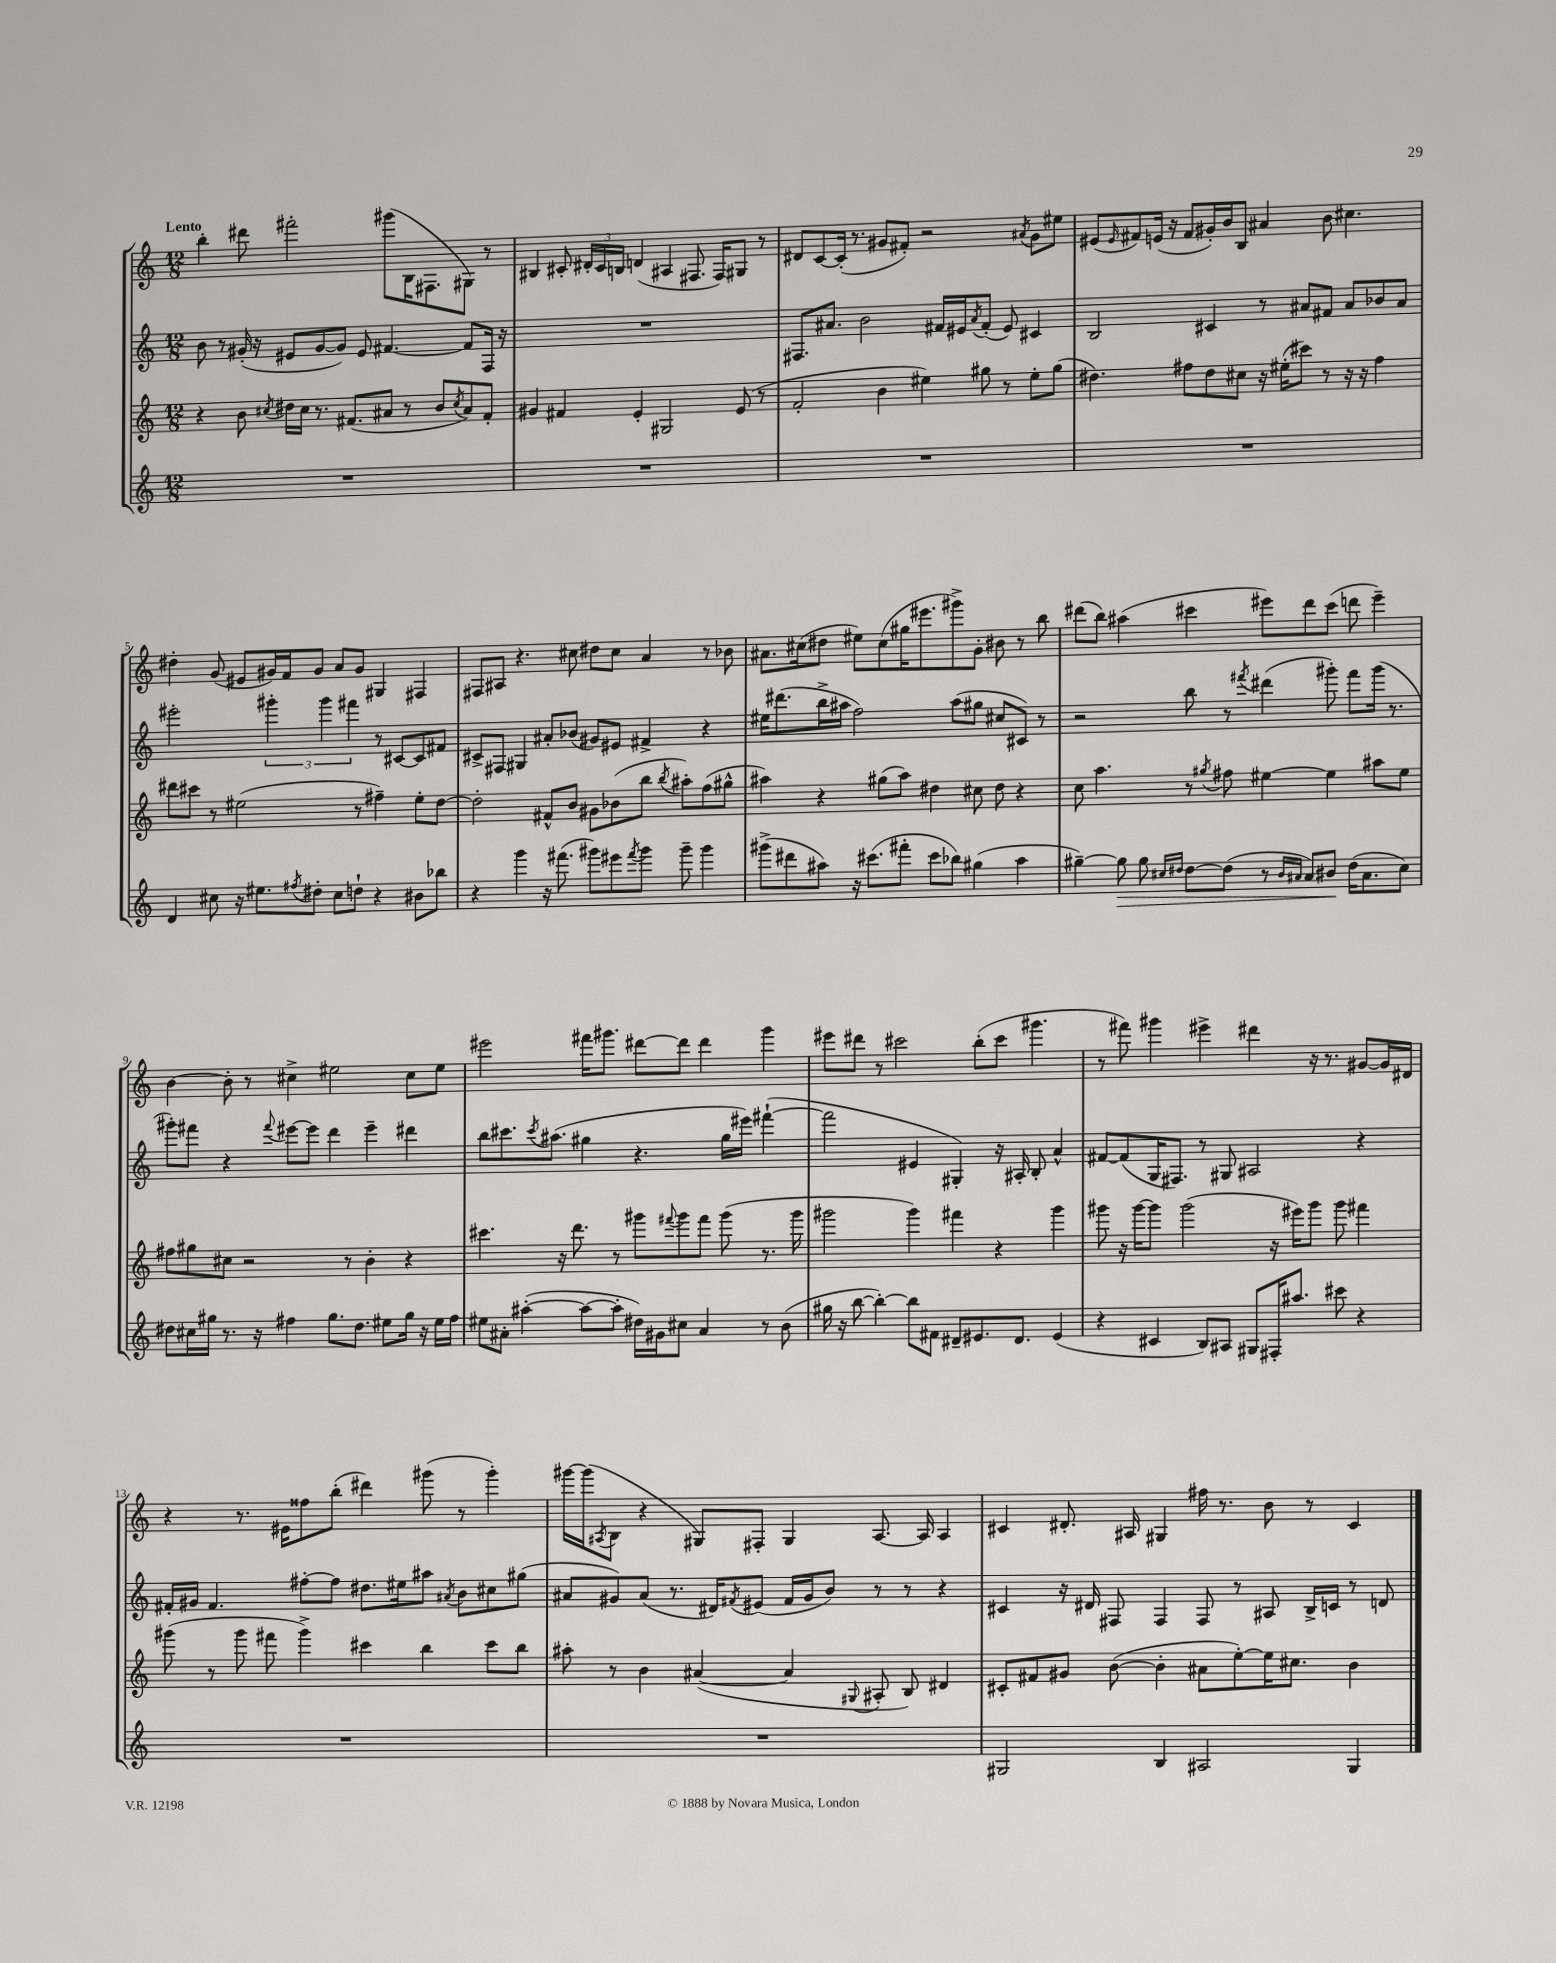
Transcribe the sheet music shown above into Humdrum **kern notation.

**kern	**kern	**kern	**kern
*staff4	*staff3	*staff2	*staff1
*clefG2	*clefG2	*clefG2	*clefG2
*k[]	*k[]	*k[]	*k[]
*M12/8	*M12/8	*M12/8	*M12/8
1.r	4r	8b	4bb'
.	.	8r	.
.	8b	(16g#'	8ddd#
.	.	16r	.
.	8qcc#	.	.
.	16dd#	8e#	2fff#'
.	16cc#	.	.
.	8.r	[8g#	.
.	.	8g#])	.
.	(8.f#	.	.
.	.	8e#	.
.	8a#	[4.f#	(8ggg#
.	8r	.	16B
.	.	.	8.F#
.	8b	.	.
.	8qcc#	.	.
.	8a#)	8f#]	8G#)
.	8f#'	16F	8r
.	.	16r	.
=	=	=	=
1.r	4g#	1.r	4B#
.	4f#	.	8c#'
.	.	.	24d#'
.	.	.	24c#
.	.	.	24B
.	4e'	.	(4d
.	2G#	.	4A#
.	.	.	8.F#
.	.	.	16F#)
.	(8e	.	8G#
.	8r	.	8r
=	=	=	=
1.r	2f'	8.F#	8d#
.	.	.	[8c
.	.	8.a#	.
.	.	.	(16c']
.	.	.	8.r
.	.	2b	.
.	4b	.	8g#
.	.	.	8f#')
.	4ee#)	.	2r
.	.	16f#	.
.	.	16e#	.
.	.	8qa#	.
.	8gg#	(8f#'	.
.	8r	8e#)	.
.	.	.	8qa#
.	8ee#'	4c#	8g#
.	(8gg#	.	8ee#
=	=	=	=
1.r	4.dd#)	2B	(8e#
.	.	.	16qqe#
.	.	.	8f#)
.	.	.	(16e
.	.	.	16r
.	8ff#	.	8f#
.	8dd#	4c#	16g#')
.	.	.	16b
.	8cc#	.	8B
.	16r	8r	4a#
.	(16ee#'	.	.
.	8ccc#)	8a#	.
.	8r	8f#	8b
.	16r	8a#	4.cc#
.	16r	.	.
.	4ff#	8b-	.
.	.	8a#	.
=	=	=	=
4d	8ddd#	2eee#'	4dd#'
.	8ccc#	.	.
8cc#	8r	.	(8g
16r	(2ee#	.	8e#
8.ee#	.	.	.
.	.	6ggg#'	16g#)
.	.	.	16f
8qff#	.	.	.
8dd#'	.	.	8g#
.	.	6ggg#	.
8cc#	.	.	8a
.	.	6fff#	.
8dd`	8r	.	8g#
4r	4ff#~)	8r	4G#
.	.	[8c#	.
8b#	8ee#'	8c#]	4F#
8bb-	[8dd	8f#	.
=	=	=	=
4r	2dd']	8c#^	8F#
.	.	8F#	8A#
4ggg	.	4G#	4.r
16r	8f#^^	8a#'	.
(8.fff#	.	.	.
.	8b	(8b-	8cc#
8ggg#)	8g#	8g#)	8dd#
8eee#	(8b-	8e#	8cc#
8qfff#	.	.	.
8ggg#	8bb	4f#^	4a
.	8qbb	.	.
8ggg#~	8aa#')	.	.
4ggg#	(8ff	4r	8r
.	8gg#^^	.	8b-
=	=	=	=
(8ggg#^	4aa#)	16ee#	8.a#
.	.	(8.ddd#	.
8ddd#	.	.	.
.	.	.	(16cc#
8aa#)	4r	16bb^	8dd#
.	.	16aa#	.
16r	.	2ff)	8ee#)
(8.ccc#	.	.	.
.	(8gg#	.	(8cc#
8fff#'	8aa#)	.	16gg#
.	.	.	8.eee#
8ccc#	4dd#	.	.
8bb-)	.	(8aa#	8ggg#^)
(4gg#	8cc#	8gg#	8g'
.	8dd#	8cc#	8b#
4aa#	4r	8c#)	8r
.	.	8r	8bb
=	=	=	=
[4gg#~)	8cc	2r	(8ddd#
.	4.aa	.	8bb)
8gg#]	.	.	(4aa#
8gg#	.	.	.
16qqcc#	.	.	.
16qqdd#	.	.	.
[8dd#	8r	8bb	4ccc#
.	8qgg#	.	.
(8dd#]	8ff#	8r	.
.	.	8qfff#	.
8r	[4ee#	(4ddd#	8eee#)
16qqb	.	.	.
16qqa#	.	.	.
8a#)	.	.	8ddd#
8b#	4ee#]	8ggg#')	(8ccc#
(16dd#	.	8fff#	8ddd
8.a#	.	.	.
.	8aa#	(16ggg#	4eee#~)
.	.	8.r	.
8cc#)	8ee#	.	.
=	=	=	=
8dd#	8ff#	8ggg#')	[4b
16cc#	8gg#	8fff#	.
16gg#	.	.	.
8.r	8cc#	4r	8b']
.	2r	.	8r
16r	.	.	.
.	.	8qqfff#	.
4ff#	.	[8eee#	4cc#^
.	.	8eee#]	.
8.gg#	.	4ddd	2ee#
.	8r	.	.
8.dd#	.	.	.
.	4b'	4eee#~	.
8ee#	.	.	.
16gg#	4r	4ddd#	8cc#
16r	.	.	.
16ee#	.	.	8ee#
16ff#	.	.	.
=	=	=	=
8ee#	4.ccc#	8bb	2eee#
8a#'	.	8.ccc#	.
([4aa#'	.	.	.
.	.	8qccc#	.
.	.	(8.aa#	.
.	16r	.	.
.	8.ddd	.	.
8aa#_	.	4gg#	16fff#
.	.	.	8.ggg#
8aa#']	8r	.	.
16dd#)	8ggg#	4.r	[8ddd#
16g#	.	.	.
.	8qqfff#	.	.
8cc#	8ggg#	.	8ddd#]
4a#	8fff#	.	4ddd#
.	(8ggg#	16gg#	.
.	.	16eee#)	.
8r	8.r	([4fff#`	4ggg#
(8b	.	.	.
.	16ggg#	.	.
=	=	=	=
16gg#	2ggg#	2fff#]	8eee#
16r	.	.	.
[8bb	.	.	8ddd#
4bb'_)	.	.	8r
.	.	.	2ccc#
8bb]	4ggg#)	4e#	.
8f#	.	.	.
8d#~	4fff#	4G#')	.
8.e#	.	.	(8bb'
.	4r	16r	8ccc#
8.d#	.	16A#'	.
.	.	8B'	4.ggg#
(4e#	4ggg#	4a^^	.
=	=	=	=
4r	8ggg#	[8f#	8r
.	16r	(8f#]	8fff#)
.	[16ggg#	.	.
4c#	8ggg#]	16G	4ggg#
.	.	8.F#)	.
.	(2ggg#	.	.
8B)	.	8r	4eee#^
8A#	.	8G#	.
8G#	.	2A#	4ddd#
16F#'	16r	.	.
8.aa#	16eee#)	.	.
.	8ggg#	.	16r
.	.	.	8.r
8ccc#	8ggg#	.	.
4r	4fff#	4r	[8g#
.	.	.	16g#]
.	.	.	16d#
=	=	=	=
1.r	(8ggg#	16f#'	4r
.	.	16g#	.
.	8r	4.f#	.
.	8ggg#	.	8.r
.	8fff#	.	.
.	.	.	16e#
.	4ggg#^)	[8ff#'	8ff##
.	.	8ff#]	(8bb'
.	4ccc#	8.dd#	4ddd#)
.	.	16ee#	.
.	4bb	8aa#	(8ggg#
.	.	8qa#	.
.	.	8b	8r
.	8ccc#	8cc#	4ggg#')
.	8bb	(8gg#	.
=	=	=	=
1.r	8aa#'	8a#	[16ggg#
.	.	.	(16ggg#]
.	.	.	8qA#
.	8r	8g#)	8B
.	4b	(8a#	4r
.	.	8.r	.
.	([4a#	.	8G#)
.	.	16d#)	.
.	.	8qf#	.
.	.	(8e#	8F#'
.	4a#]	16f#	4G#
.	.	16g#	.
.	.	8b)	.
.	8qqG#	.	.
.	8A#'	8r	[8.A#
.	8B)	8r	.
.	.	.	16A#]
.	4d#	4r	4A#
=	=	=	=
2G#	8c#'	4c#	4c#
.	8f#	.	.
.	8g#	16r	8.d#'
.	.	16d#	.
.	([8b	8F#	.
.	.	.	16A#
4B	4b']	4F#	4G#
2A#	8a#	8F#	16ff#
.	.	.	8.r
.	[8ee')	8r	.
.	16ee]	8A#	8b
.	8.cc#	.	.
.	.	16B^	8r
.	.	16c	.
4G#	4b	8r	4c#
.	.	8d	.
==	==	==	==
*-	*-	*-	*-
